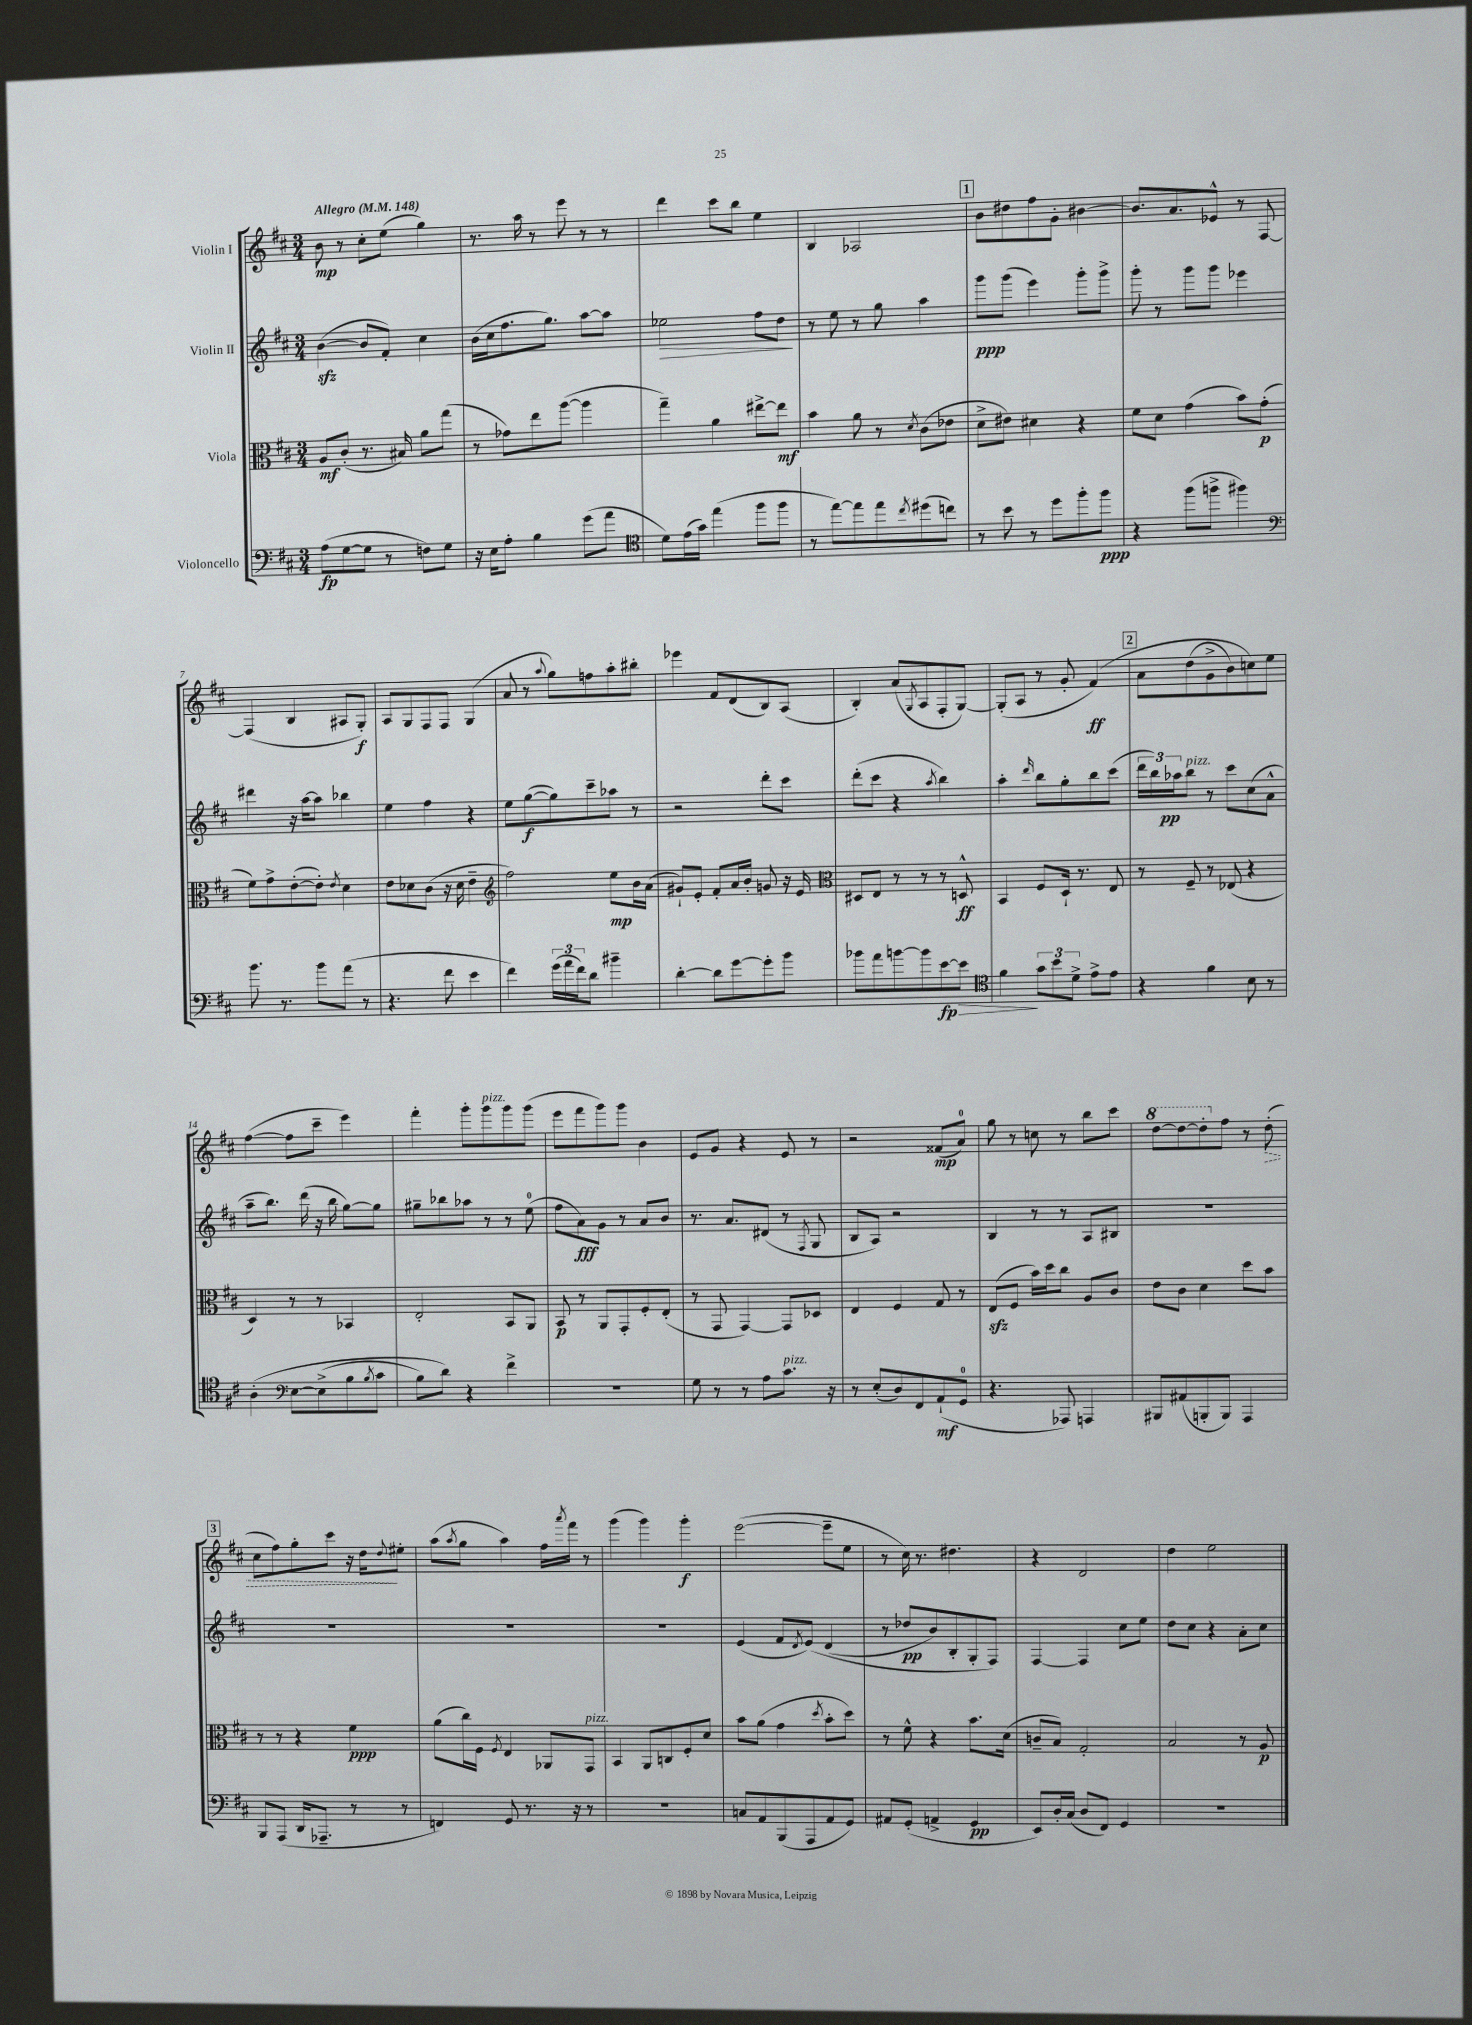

**kern	**kern	**kern	**kern
*staff4	*staff3	*staff2	*staff1
*clefF4	*clefC3	*clefG2	*clefG2
*k[f#c#]	*k[f#c#]	*k[f#c#]	*k[f#c#]
*M3/4	*M3/4	*M3/4	*M3/4
*MM148	*MM148	*MM148	*MM148
(8A\L	8A/L	([4b\	8b\
[8G\	(8c#'/J	.	8r
8G\]J	8.r	8b/]L	8cc#'\L
8r	.	8f#'/J)	(8ee\J
.	16B#/)	.	.
8F\L)	8a\L	4cc#\	4gg\)
8G\J	(8gg\J	.	.
=	=	=	=
16r	8r	(16b\LL	8.r
16E\LK	.	16cc#\J	.
8A'\J	8g-\L)	8.ff#\	.
.	.	.	16aa\
4B\	8ee\	.	8r
.	.	8.gg\J)	.
.	([8aa\J	.	8eee\
(8g\L	4aa\]	[8aa\L	8r
8a\J	.	8aa\]J	8r
=	=	=	=
*clefC4	*	*	*
8d\L)	4gg~\)	2ee-\	4ddd\
(16e\L	.	.	.
16g\JJ)	.	.	.
(4ee\	4a\	.	8ccc#\L
.	.	.	8bb\J
8ff#\L	[8ee#^\L	8ff#\L	4ee\
8ff#\J	8ee#\]J	8dd\J	.
=	=	=	=
8r	4b\	8r	4B/
[8ee\L)	.	8ee\	.
8ee\]	8a\	8r	2A-/
8ee\	8r	8gg\	.
8qcc#/	8qd/	.	.
(8dd#\	(8c#\L	4aa\	.
8cc\J)	8e-\J	.	.
=	=	=	=
8r	8d^\L	8ggg\L	8b\L
8b\	8e#\J)	(8ggg\J	8dd#\
8r	4d#\	4eee\)	8ff#\
8dd\L	.	.	8g'\J
8ff#'\	4r	8ggg'\L	[4b#\
8ff#\J	.	8ggg^\J	.
=	=	=	=
4r	8f#\L	8ggg'\	8.b#/]L
.	8d\J	8r	.
.	.	.	8.a/
(8ff#\L	(4g\	8ggg\L	.
8ff^\J	.	8ggg\J	8e-^^/J
4ff#\)	8b\L)	4eee-\	8r
.	(8g'\J	.	[8F#/
=	=	=	=
*clefF4	*	*	*
8.b\	8f#\L)	4ddd#\	(4F#/]
.	8g^\	.	.
8.r	.	.	.
.	([8e'\	16r	4B/
.	.	[16aa\LK	.
8b\L	8e'\]J)	8aa\]J	.
.	8qe/	.	.
(8a\J	4d\	4bb-\	8A#/L
8r	.	.	8G'/J)
=	=	=	=
4.r	8e\L	4ee\	8A/L
.	8d-\	.	8G/
.	(8c#\J	4ff#\	8F#/
8f#\	16r	.	8F#/J
.	16d-\	.	.
4e\	4e~\	4r	(4G/
=	=	=	=
*	*clefG2	*	*
4f#\)	2ff#\)	8ee\L	8a/
.	.	([8gg\	8r
.	.	.	8qqaa/
(24g\LL	.	8gg\])	8gg\L)
24a\	.	.	.
24f#\J)	.	.	.
8d\J	.	8ccc#~\	8ff\
4b#~\	8ee\L	8aa-\J	8aa'\
.	16b\L	8r	8bb#'\J
.	(16a\JJ	.	.
=	=	=	=
[4d'\	8g#`/L)	2r	4eee-\
.	8e'/J	.	.
8d\]L	8f#'/L	.	8f#/L
[8g\	16a/L	.	(8d/
.	16b'/JJ	.	.
8g'\]	8g/	8ddd'\L	8B/)
8b\J	16r	8ccc#\J	(8A/J
.	16e/	.	.
=	=	=	=
*	*clefC3	*	*
8b-\L	8D#/L	(8ddd'\L	4B'/)
8a\	8E/J	8ccc#\J	.
[8b\	8r	4r	(8a/L
.	.	.	8qG/
8b\]	8r	.	8A/
.	.	8qaa/	.
[8e\	8r	4bb\)	8F#'/
8e\]J	8D^^/	.	[8G/J)
=	=	=	=
*clefC4	*	*	*
4f#\	4BB/	4aa'\	(8G'/]L
.	.	.	8A/J
.	.	16qqddd/	.
12g\L	8F#/L	8bb\L	8r
12b\	.	.	.
.	16D`/Jk	8gg'\	8g'/
12d^\J	.	.	.
.	8.r	.	.
8e^\L	.	8bb\	&(4f#/)
8e\J	8E/	(8ccc#\J	.
=	=	=	=
4r	8r	24ddd\LL	8a\L
.	.	24bb\)	.
.	.	24aa-\J	.
.	8F#~/	8bb\J	(8dd\
4f#\	8r	8r	8g^\
.	(8E-/	8ccc#\L	8b\)
8B\	4r	(8cc#\	8cc\&)
8r	.	8a^^\J	8ee\J
=	=	=	=
&(4A'\	4D/)	8aa~\L	([4ff#\
.	.	8.bb\J)	.
*clefF4	*	*	*
[8E\L	8r	.	8ff#\]L
.	.	(16ddd\	.
(8E^\]	8r	16r	8ccc#~\J
.	.	16bb\	.
8B\	4BB-/	[8gg\L)	4eee\)
8qB/	.	.	.
8c#\J	.	8gg\]J	.
=	=	=	=
8B\L)	2E'/	8gg#~\L	4fff#'\
8d\J&)	.	8bb-\	.
4r	.	8aa-\J	8ggg'\L
.	.	8r	8ggg\
4f#^\	8BB/L	8r	8ggg\
.	8AA/J	(8ee\	(8ggg\J
=	=	=	=
2.r	8BB/	8ff#\L	8eee\L
.	8r	8a\)	8fff#\
.	8AA/L	8g\J	8ggg\)
.	8GG'/	8r	8ggg\J
.	8F#'/	8a/L	4b\
.	(8E'/J	8b/J	.
=	=	=	=
8G\	8r	8.r	8e/L
8r	8GG/	.	8g/J
.	.	8.a/L	.
8r	[4GG/)	.	4r
8A\L	.	(8d#/J	.
8.c#\J	8GG/]L	8r	8e/
.	.	8qF#/	.
.	8D-/J	8G/	8r
16r	.	.	.
=	=	=	=
8r	4E/	8B/L	2r
(8E'/L	.	8A/J)	.
8D/)	4F#/	2r	.
8FF#/	.	.	.
(8AA`/	8G/	.	(8f##/L
8GG/J	8r	.	8a/J)
=	=	=	=
4.r	(8E/L	4B/	8gg\
.	8F#/J	.	8r
.	16b\LL)	8r	8cc\
.	16dd\J	.	.
8AAA-/)	8cc#\J	8r	8r
4AAA/	8A/L	8A/L	8bb\L
.	8c#/J	8B#/J	8ccc#\J
=	=	=	=
8BBB#/L	8e\L	2.r	[8ddd\L
(8AA#/	8c#\J	.	8ddd\_
8BBB'/	4d\	.	8ddd'\]
8BBB/J)	.	.	8ff#\J
4AAA/	8dd\L	.	8r
.	8b\J	.	(8dd'\
=	=	=	=
8BBB/L	8r	2.r	8cc#\L
(8AAA/J	8r	.	8ff#\)
16DD/LK	4r	.	8gg'\
8.AAA-~/J	.	.	.
.	.	.	8ccc#\J
8r	4f#\	.	16r
.	.	.	16dd\LK
.	.	.	8qqdd/
8r	.	.	8ee#'\J
=	=	=	=
4FF/)	(8a\L	2.r	(8aa\L
.	.	.	8qaa/
.	16cc#\L)	.	8gg\J
.	16F#\JJ	.	.
.	8qF#/	.	.
8GG/	4E/	.	4aa\)
8.r	.	.	.
.	8AA-/L	.	16ff#\LL
.	.	.	8qaaa/
16r	.	.	16fff#\JJ
8r	8GG/J	.	8r
=	=	=	=
2.r	4BB/	2.r	(4ggg\
.	8AA/L	.	4ggg\)
.	8C/	.	.
.	8F#'/	.	4ggg'\
.	8d/J	.	.
=	=	=	=
8C/L	8b\L	(4e/	([2eee\
8AA/	(8a\J	.	.
(8BBB/	4g\	8f#/L	.
.	.	8qd/	.
8AAA/	.	&(8e/J)	.
.	8qdd/	.	.
8AA/	8b'\L	(4d/	8eee~\]L
8GG/J)	8dd\J)	.	8ee\J
=	=	=	=
8AA#/L	8r	8r	8r
(8GG'/J	8f#^^\	8dd-/L	16cc#\)
.	.	.	8.r
4AA^/	4r	8b/)	.
.	.	8B'/	4.dd#\
4GG/	8.b\L	8G'/	.
.	.	8F#/J&)	.
.	(16d\Jk	.	.
=	=	=	=
8EE/L)	8c~/L	[4F#/	4r
16D'/L	8B/J)	.	.
(16C#/JJ	.	.	.
8D/L	2G'/	4F#/]	2d/
8FF#/J)	.	.	.
4GG/	.	8cc#\L	.
.	.	8ee\J	.
=	=	=	=
2.r	2B/	8dd\L	4dd\
.	.	8cc#\J	.
.	.	4r	2ee\
.	8r	8a'\L	.
.	8A/	8cc#\J	.
==	==	==	==
*-	*-	*-	*-
